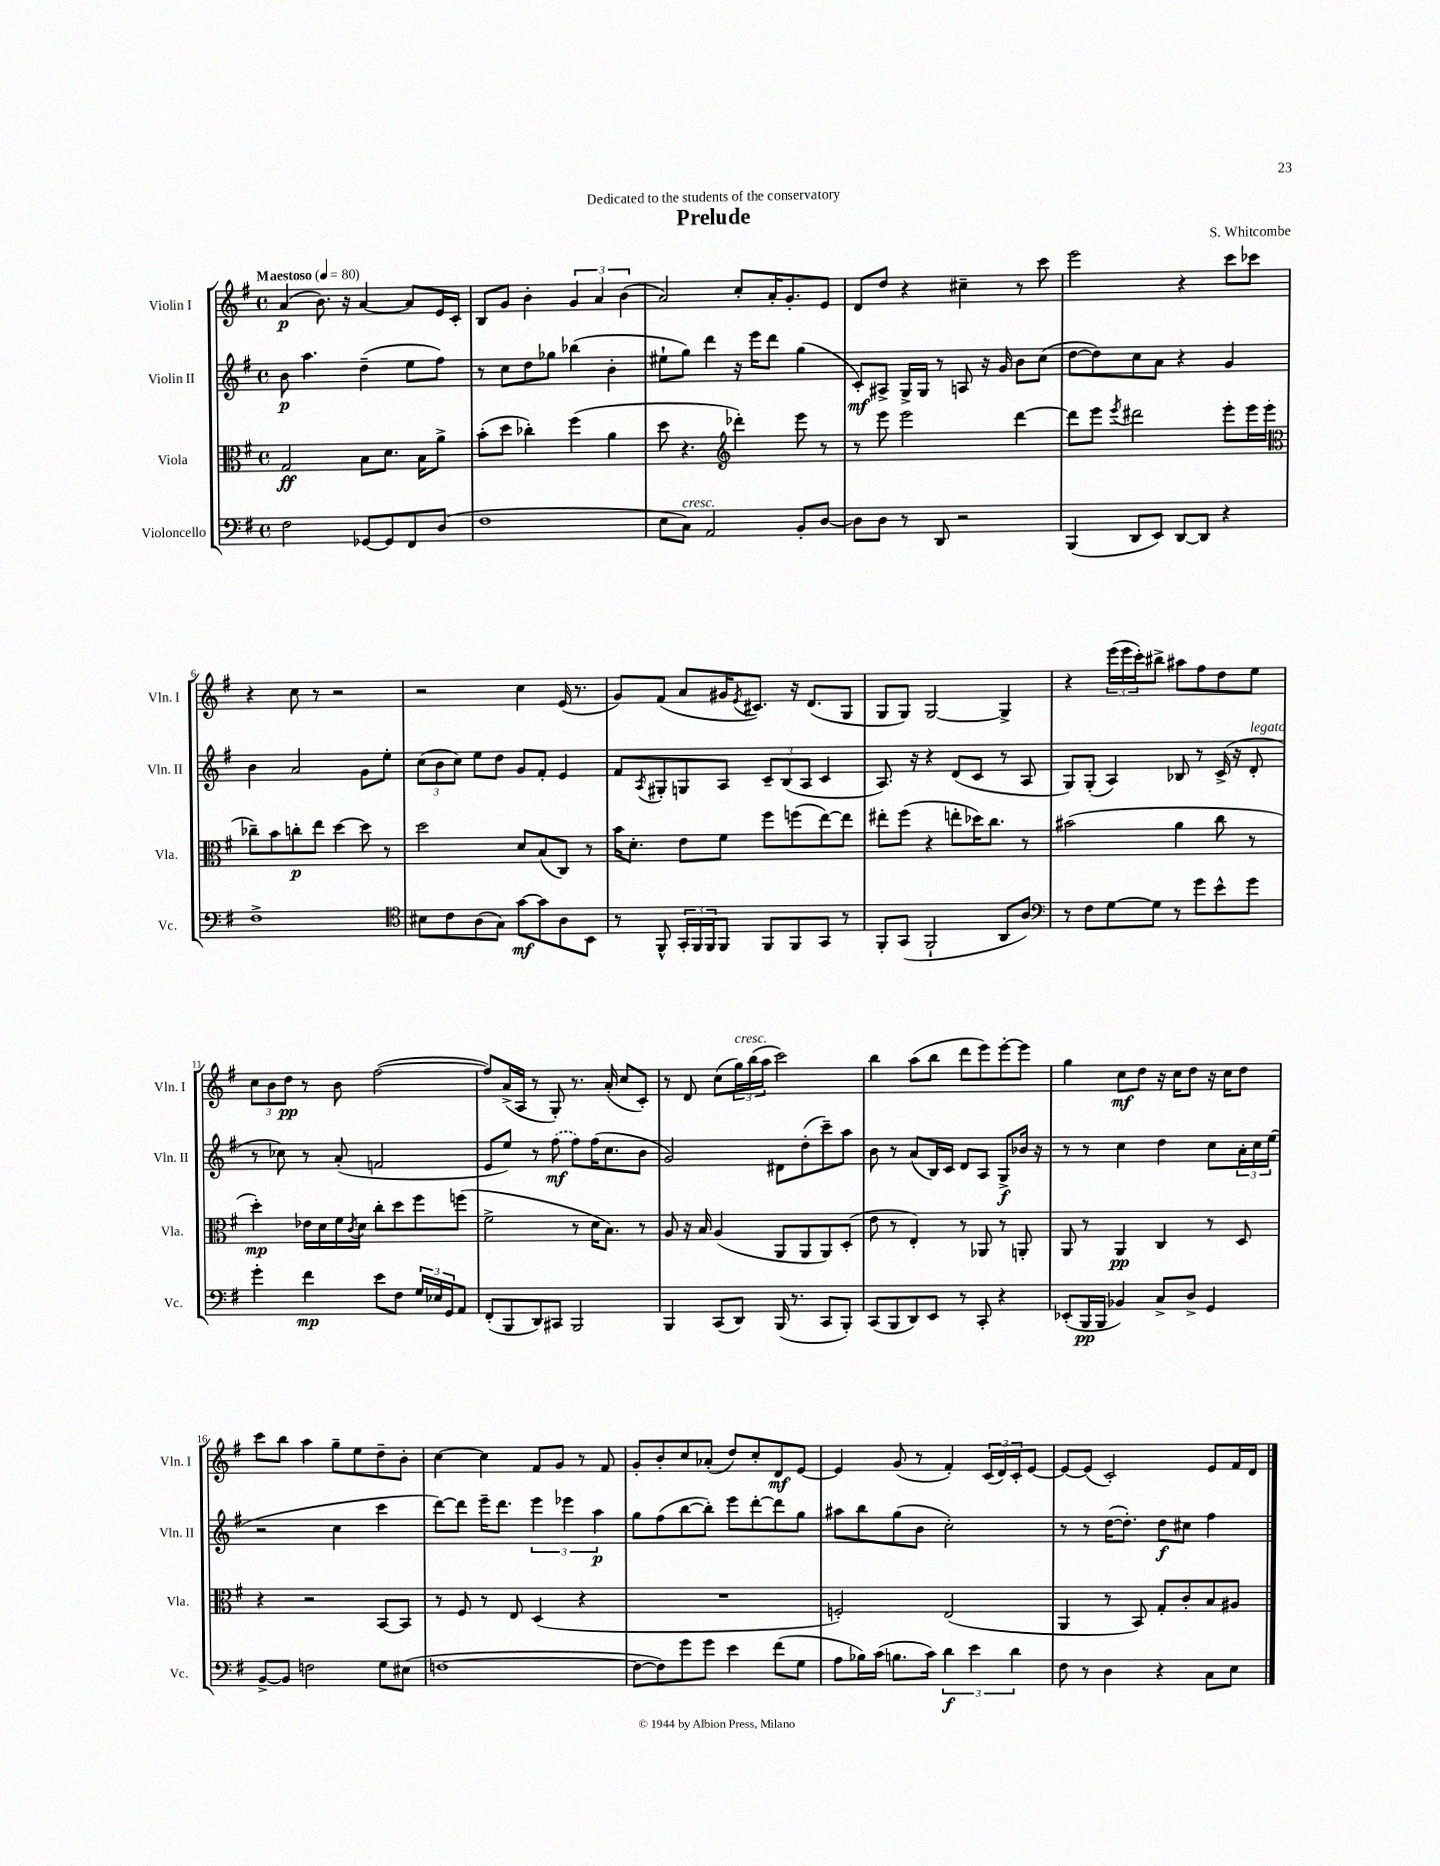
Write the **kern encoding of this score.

**kern	**kern	**kern	**kern
*staff4	*staff3	*staff2	*staff1
*clefF4	*clefC3	*clefG2	*clefG2
*k[f#]	*k[f#]	*k[f#]	*k[f#]
*M4/4	*M4/4	*M4/4	*M4/4
*met(c)	*met(c)	*met(c)	*met(c)
*MM80	*MM80	*MM80	*MM80
2F#	2G	8b	(4a
.	.	4.aa	.
.	.	.	8.b)
.	.	.	16r
[8GG-	8B	(4dd~	[4a
8GG-]	8.d	.	.
8FF#	.	8ee	8a]
.	16B	.	.
(8D	8a^	8ff#)	16e
.	.	.	16c'
=	=	=	=
1F#	(8b'	8r	8B
.	8dd	8cc	8g
.	4cc-')	8dd	4b'
.	.	8gg-	.
.	(4ff#	(4bb-	6g
.	.	.	6a
.	4a	4b'	.
.	.	.	(6b
=	=	=	=
8E	8dd	8ee#`	2a)
8C)	4.r	8gg)	.
2AA	.	4ddd	.
*	*clefG2	*	*
.	4ddd-')	16r	8cc'
.	.	16eee	.
.	.	8ddd	16a'
.	.	.	8.g'
8BB'	8eee	(4gg	.
[8D	8r	.	8e
=	=	=	=
8D]	8r	8c')	8d
8D	8eee	8A#^	8dd
8r	2eee	16G^	4r
.	.	16G	.
8DD	.	8r	.
2r	.	8A	4cc#~
.	.	16r	.
.	.	16g	.
.	[4ddd	8b	8r
.	.	(8cc	8ccc
=	=	=	=
(4BBB	8ddd]	[8dd	2eee
.	8eee	8dd])	.
.	8qeee	.	.
8DD	2ddd#	8cc	.
8EE)	.	8a	.
[8DD	.	4r	4r
8DD]	.	.	.
4r	8eee'	4g	8ccc
.	16eee	.	8ccc-
.	(16eee	.	.
=	=	=	=
*	*clefC3	*	*
1F#^	8cc-~)	4b	4r
.	8b	.	.
.	8cc'	2a	8cc
.	8ee	.	8r
.	[4dd	.	2r
.	8dd]	8g	.
.	8r	8ee'	.
=	=	=	=
*clefC4	*	*	*
8B#	2dd	(12cc	2r
.	.	12b	.
8c	.	.	.
.	.	12cc)	.
(8A	.	8ee	.
8G)	.	8dd	.
[8g	8d	8g	4cc
8g]	(8B	8f#'	.
8A	8C)	4e	(16e
.	.	.	8.r
8BB	8r	.	.
=	=	=	=
8r	16b	8f#	8g)
.	8.d'	.	.
.	.	8qA	.
8FF#^^	.	8G#'	(8f#
24GG'	8e	8G	8a
24FF#	.	.	.
24FF#	.	.	.
8FF#	8f#	8A	16g#
.	.	.	8qe
.	.	.	8.c#)
8FF#	8ff#	12c~	.
.	.	(12B	.
8FF#	(8ff	.	16r
.	.	12A	.
.	.	.	(8.d
8GG	[8ee)	4c	.
8r	8ee]	.	8G
=	=	=	=
8FF#'	8ee#'	8.A)	8G
(8GG	(8ff#	.	8G)
.	.	16r	.
2FF#`	4r	4r	[2G
.	8ee'	(8d	.
.	16dd-)	8c	.
.	8.cc	.	.
8AA	.	8r	4G^]
8A)	8r	8A	.
=	=	=	=
*clefF4	*	*	*
8r	(2b#	8G)	4r
8F#	.	(8G'	.
[8G	.	4A)	(24eee
.	.	.	24eee
.	.	.	24ccc')
8G]	.	.	8bb#^
8r	4a	8B-	8aa#
8g	.	8r	8ff#
8e^^	8cc	(16c^	8dd
.	.	16r	.
8g	8r	8d'	8ee
=	=	=	=
4g'	4dd')	8r	12cc
.	.	.	12b
.	.	8cc-)	.
.	.	.	12dd
4f#	16e-	8r	8r
.	16d	.	.
.	16f#	(8a'	8b
.	8qc	.	.
.	16d	.	.
8e	8cc'	2f	([2ff#
8F#	8dd	.	.
24G	8ff#	.	.
24E-	.	.	.
24GG	.	.	.
8AA	(8ff	.	.
=	=	=	=
(8FF#'	2f#^	8e	8ff#])
8BBB	.	8ee)	(16a^
.	.	.	16A
8DD)	.	8r	8r
8CC#	.	(8ff#	8G')
2BBB	8r	8ff#)	8.r
.	16d	(16ff#	.
.	8.B)	8.cc	(16a'
.	.	.	8cc
.	8r	8b	8c')
=	=	=	=
4BBB	8A	2g)	8r
.	16r	.	8d
.	16B	.	.
(8CC	(4A	.	(8cc
8DD)	.	.	24gg)
.	.	.	(24bb
.	.	.	24aa
(16BBB	8AA	8d#	2ccc)
8.r	.	.	.
.	8AA	(8dd'	.
8CC	8AA)	8ccc~)	.
8BBB')	(8D'	8aa	.
=	=	=	=
(8CC	8e	8b	4bb
8BBB	8r	8r	.
8DD)	4E')	(8a	(8aa
8EE	.	16B)	8bb
.	.	16c	.
8r	8r	8d	8ddd
8CC'	8AA-	8A	8eee)
4r	8r	8G^	[8eee'
.	8AA'	16b-	8eee]
.	.	16r	.
=	=	=	=
(8EE-'	8AA	8r	4gg
16BBB	8r	8r	.
16BBB	.	.	.
4BB-)	4AA	4cc	8cc
.	.	.	8dd
8C^	4C	4dd	16r
.	.	.	16cc
8D^	.	.	8dd
4GG	8r	8cc	16r
.	.	.	16cc
.	8D	24a'	8dd
.	.	24cc	.
.	.	(24ee	.
=	=	=	=
[8BB^	4r	2r	8ccc
8BB]	.	.	8bb
2F	2r	.	4aa
.	.	4cc	8gg~
.	.	.	8ee
8G	[8BB	4ccc	8dd~
(8E#	8BB]	.	8b'
=	=	=	=
[1F	8r	[8ddd)	[4cc
.	8F#	8ddd]	.
.	8r	16eee~	4cc]
.	.	8.ddd	.
.	8E	.	.
.	(4D	6eee	8f#
.	.	.	8g
.	.	6eee-	.
.	4r	.	8r
.	.	6aa	.
.	.	.	8f#
=	=	=	=
8F_	1r	8gg	8g'
8F])	.	(8ff#	8b'
8g	.	[8bb	8cc
8g	.	8bb'])	(8a-'
4e	.	8eee	8dd)
.	.	[8ddd'	8cc'
(8f#	.	8ddd]	8d
8G	.	8gg	[8e
=	=	=	=
8A	2F')	8aa#	4e]
16B-)	.	8bb	.
(16c	.	.	.
8.B	.	(8gg	(8g
.	.	8b	8r
16c)	.	.	.
6d	(2E	2cc')	4f#')
6e	.	.	.
.	.	.	(24c
.	.	.	24d)
6d	.	.	24c'
.	.	.	[8e
=	=	=	=
8F#	4AA	8r	8e_
8r	.	8r	(8e]
4D	8r	([16dd	2c')
.	.	8.dd'])	.
.	8BB)	.	.
4r	8G'	8dd	.
.	8c'	8cc#	.
8C	8B	4ff#	8e
8E	8A#	.	16f#
.	.	.	16d
==	==	==	==
*-	*-	*-	*-
